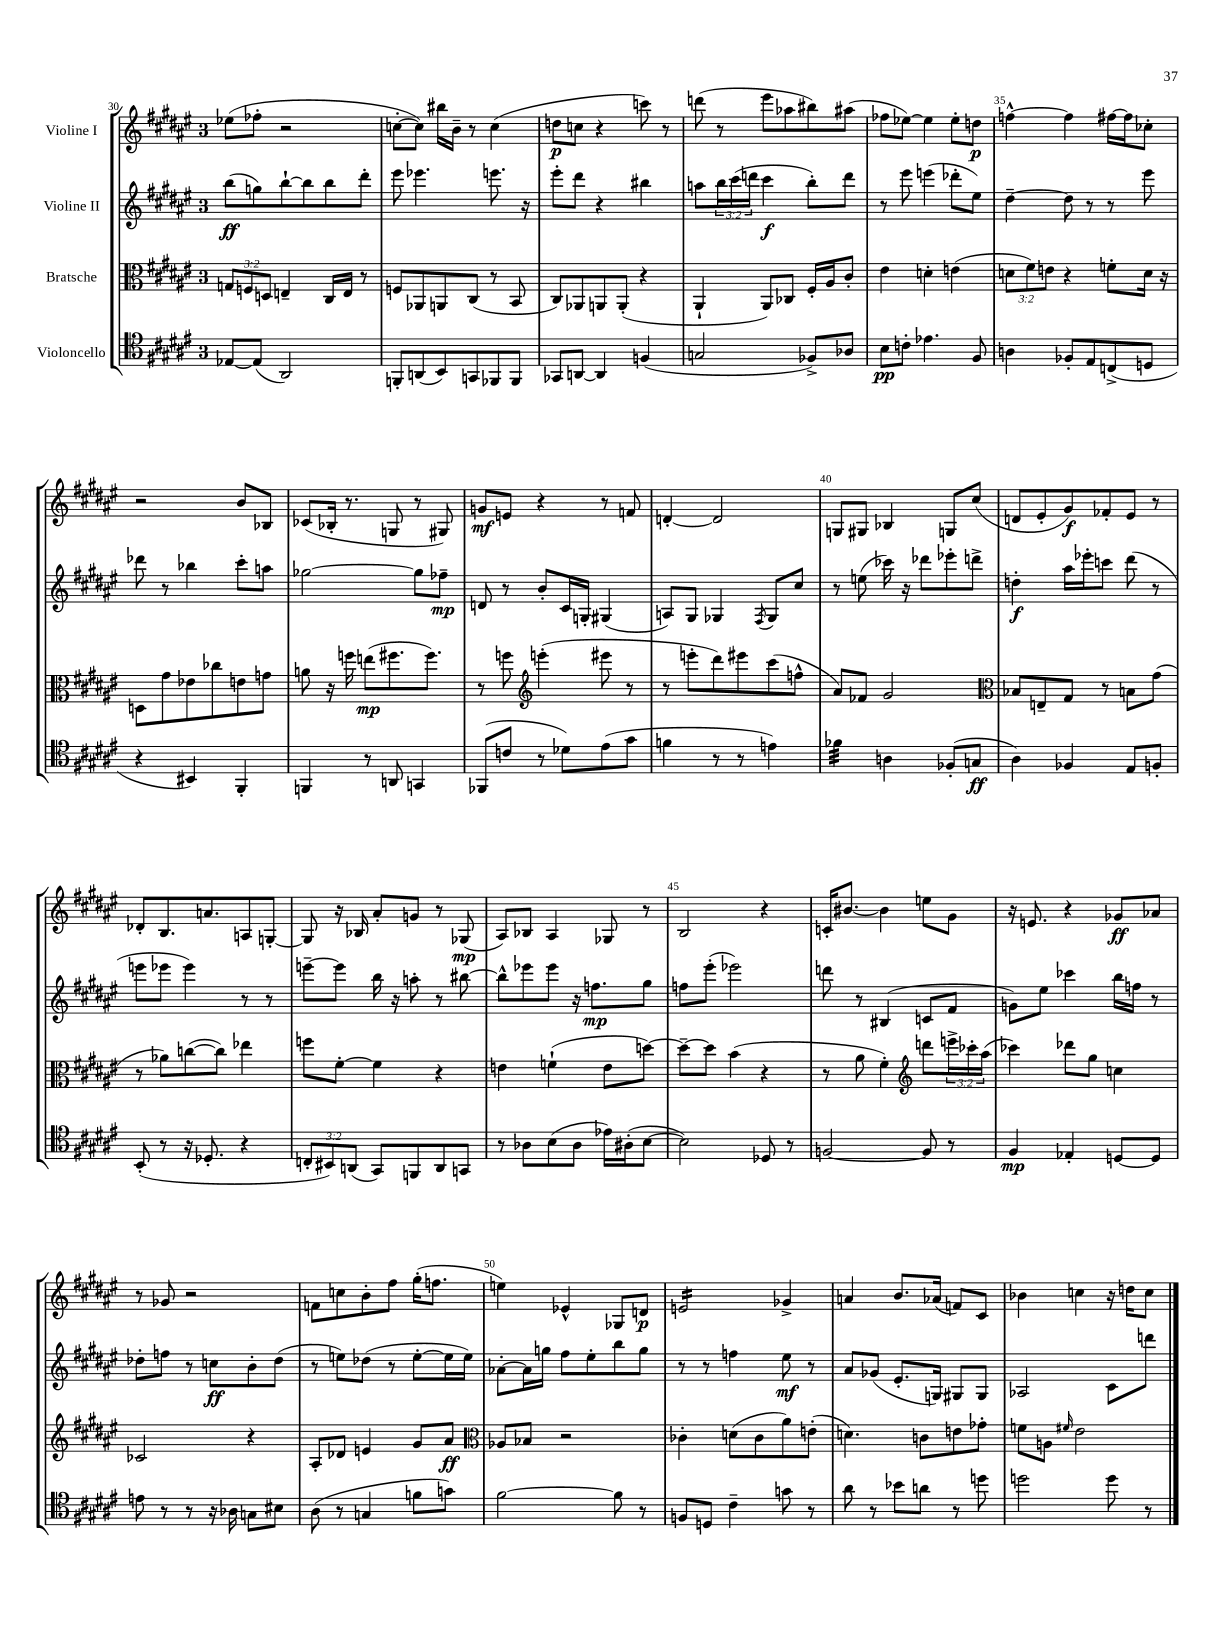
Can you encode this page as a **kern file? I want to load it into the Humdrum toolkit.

**kern	**kern	**kern	**kern
*staff4	*staff3	*staff2	*staff1
*clefC4	*clefC3	*clefG2	*clefG2
*k[f#c#g#d#a#e#]	*k[f#c#g#d#a#e#]	*k[f#c#g#d#a#e#]	*k[f#c#g#d#a#e#]
*M3/4	*M3/4	*M3/4	*M3/4
[8E-	12G	(8bb	(8ee-
.	12F	.	.
(8E-]	.	8gg)	8ff-'
.	12D	.	.
2AA#)	4E~	[8bb`	2r
.	.	8bb]	.
.	16C#	8bb	.
.	16E	.	.
.	8r	8ddd#'	.
=	=	=	=
8FF'	8F	8eee#	[8cc'
(8AA	8AA-	4.eee-	8cc])
8BB)	8AA	.	16bb#
.	.	.	16b~
8GG	(8C#	.	8r
8FF-	8r	8.eee	(4cc
8FF-	8BB	.	.
.	.	16r	.
=	=	=	=
8GG-	8C#)	8eee#'	8dd
[8AA	8AA-	8ddd#	8cc
4AA]	8AA	4r	4r
.	(8AA'	.	.
(4F	4r	4bb#	8ccc)
.	.	.	8r
=	=	=	=
2G	4AA#`	8aa	(8ddd
.	.	24bb	8r
.	.	(24ccc#	.
.	.	24ddd	.
.	8AA#)	4ccc#	8eee#
.	8C-	.	8aa-
8F-^)	16F#'	8bb')	8bb#)
.	16A#	.	.
8A-	8c#'	8ddd	(8aa#
=	=	=	=
8B	4e#	8r	8ff-
8c'	.	8eee#	[8ee-)
4.e-	4d'	(4eee	4ee-]
.	(4e	8ddd-'	8ee-'
8F#	.	8ee#)	8dd
=	=	=	=
4A	12d	[4dd#~	[4ff^^
.	12f#)	.	.
.	12e	.	.
8F-'	4r	8dd#]	4ff]
8E#	.	8r	.
(8C^	8f'	8r	[16ff#
.	.	.	16ff#]
8D	16d	8eee#	8cc-'
.	16r	.	.
=	=	=	=
4r	8D	8ddd-	2r
.	8g#	8r	.
4BB#)	8e-	4bb-	.
.	8cc-	.	.
4FF#'	8e	8ccc#'	8b
.	8g	8aa	8B-
=	=	=	=
4FF	8a	[2gg-	(8c-
.	16r	.	16B-'
.	16ff	.	8.r
8r	(8ee	.	.
8AA	8.ff#	.	8G
4GG	.	8gg-]	8r
.	8.ff#)	.	.
.	.	8ff-~	8G#)
=	=	=	=
(8FF-	8r	8d	8g
8c	8ff	8r	8e
*	*clefG2	*	*
8r	(4eee'	8b'	4r
8d-)	.	16c#	.
.	.	16G'	.
(8e#	8eee#	(4G#	8r
8g#	8r	.	8f
=	=	=	=
4f	8r	8A)	[4d'
.	8eee'	8G#	.
8r	8ddd#)	4G-	2d]
8r	8eee#	.	.
.	.	8qF#	.
4e)	(8ccc#	8G-	.
.	8ff^^	8cc#	.
=	=	=	=
4f-	8a#)	8r	8G
.	8f-	(8ee	8G#
4A	2g#	16ccc-)	4B-
.	.	16r	.
.	.	8ddd-	.
(8F-'	.	8eee-'	8G
8G	.	8ddd^	(8cc#
=	=	=	=
*	*clefC3	*	*
4A#)	8B-	4dd'	8d
.	8E~	.	8e#'
4F-	8G#	16aa#	8g#)
.	.	16eee-'	.
.	8r	8ccc	8f-'
8E#	8B	(8ddd#	8e#
8F'	(8g#	8r	8r
=	=	=	=
(8BB'	8r	8eee	8d-'
8r	8a-)	8eee-	8.B
16r	([8cc	4eee-)	.
8.D-'	.	.	8.a
.	8cc])	.	.
4r	4ee-	8r	8A
.	.	8r	[8G'
=	=	=	=
12C'	8ff	[8eee~	8G]
12BB#)	.	.	.
.	[8f#'	8eee]	16r
(12AA	.	.	.
.	.	.	16B-
8GG#)	4f#]	16bb	8a#'
.	.	16r	.
8FF	.	8aa'	8g
8AA	4r	8r	8r
8GG	.	[8bb#	(8G-
=	=	=	=
8r	4e	8bb#^^]	8A#)
8A-	.	8eee-	8B-
(8B	(4f`	8eee-	4A#
8A-	.	16r	.
.	.	8.ff	.
16e-)	8e	.	8G-
(16A#'	.	.	.
[8B	[8dd)	8gg#	8r
=	=	=	=
2B])	8dd~_	8ff	2B
.	8dd]	(8eee#'	.
.	(4b	2eee-)	.
8D-	4r	.	4r
8r	.	.	.
=	=	=	=
[2F	8r	8ddd	16c'
.	.	.	[8.b#
.	8a#	8r	.
.	4f#')	(4B#	4b#]
*	*clefG2	*	*
8F]	8ddd	8c	8ee
8r	24eee^	8f#	8g#
.	24ccc-'	.	.
.	(24aa#	.	.
=	=	=	=
4F#	4ccc-)	8g)	16r
.	.	.	8.e
.	.	8ee#	.
4E-'	8ddd-	4ccc-	4r
.	8gg#	.	.
[8D	4cc	16bb	8g-
.	.	16ff	.
8D]	.	8r	8a-
=	=	=	=
8e	2c-	8dd-'	8r
8r	.	8ff	8g-
8r	.	8r	2r
16r	.	8cc	.
16A-	.	.	.
8G	4r	8b'	.
8B#	.	(8dd-	.
=	=	=	=
(8A#	8A#'	8r	8f
8r	8d-	8ee)	8cc
4G	4e	(8dd-	8b'
.	.	8r	8ff#
8f	8g#	[8ee'	(16gg#'
.	.	.	8.ff
8g)	8a#	16ee]	.
.	.	16ee)	.
=	=	=	=
*	*clefC3	*	*
[2f#	8A-	[8a-'	4ee)
.	8B-	16a-]	.
.	.	16gg	.
.	2r	8ff#	4e-^^
.	.	8ee#'	.
8f#]	.	8bb	8G-
8r	.	8gg	8d
=	=	=	=
8F	4c-'	8r	2e
8D	.	8r	.
4c#~	(8d	4ff	.
.	8c-	.	.
8g	8a#)	8ee#	4g-^
8r	(8e'	8r	.
=	=	=	=
8a#	4.d)	8a#	4a
8r	.	(8g-	.
8b-	.	8.e#'	8.b
8a	8c	.	.
.	.	16G)	(16a-
8r	8e	8G#	8f)
8dd	8g-'	8G#	8c#
=	=	=	=
2dd	8f	2A-	4b-
.	8A	.	.
.	16qqf#	.	.
.	2e#	.	4cc
8dd	.	8c#	16r
.	.	.	16dd
8r	.	8ddd	8cc
==	==	==	==
*-	*-	*-	*-
